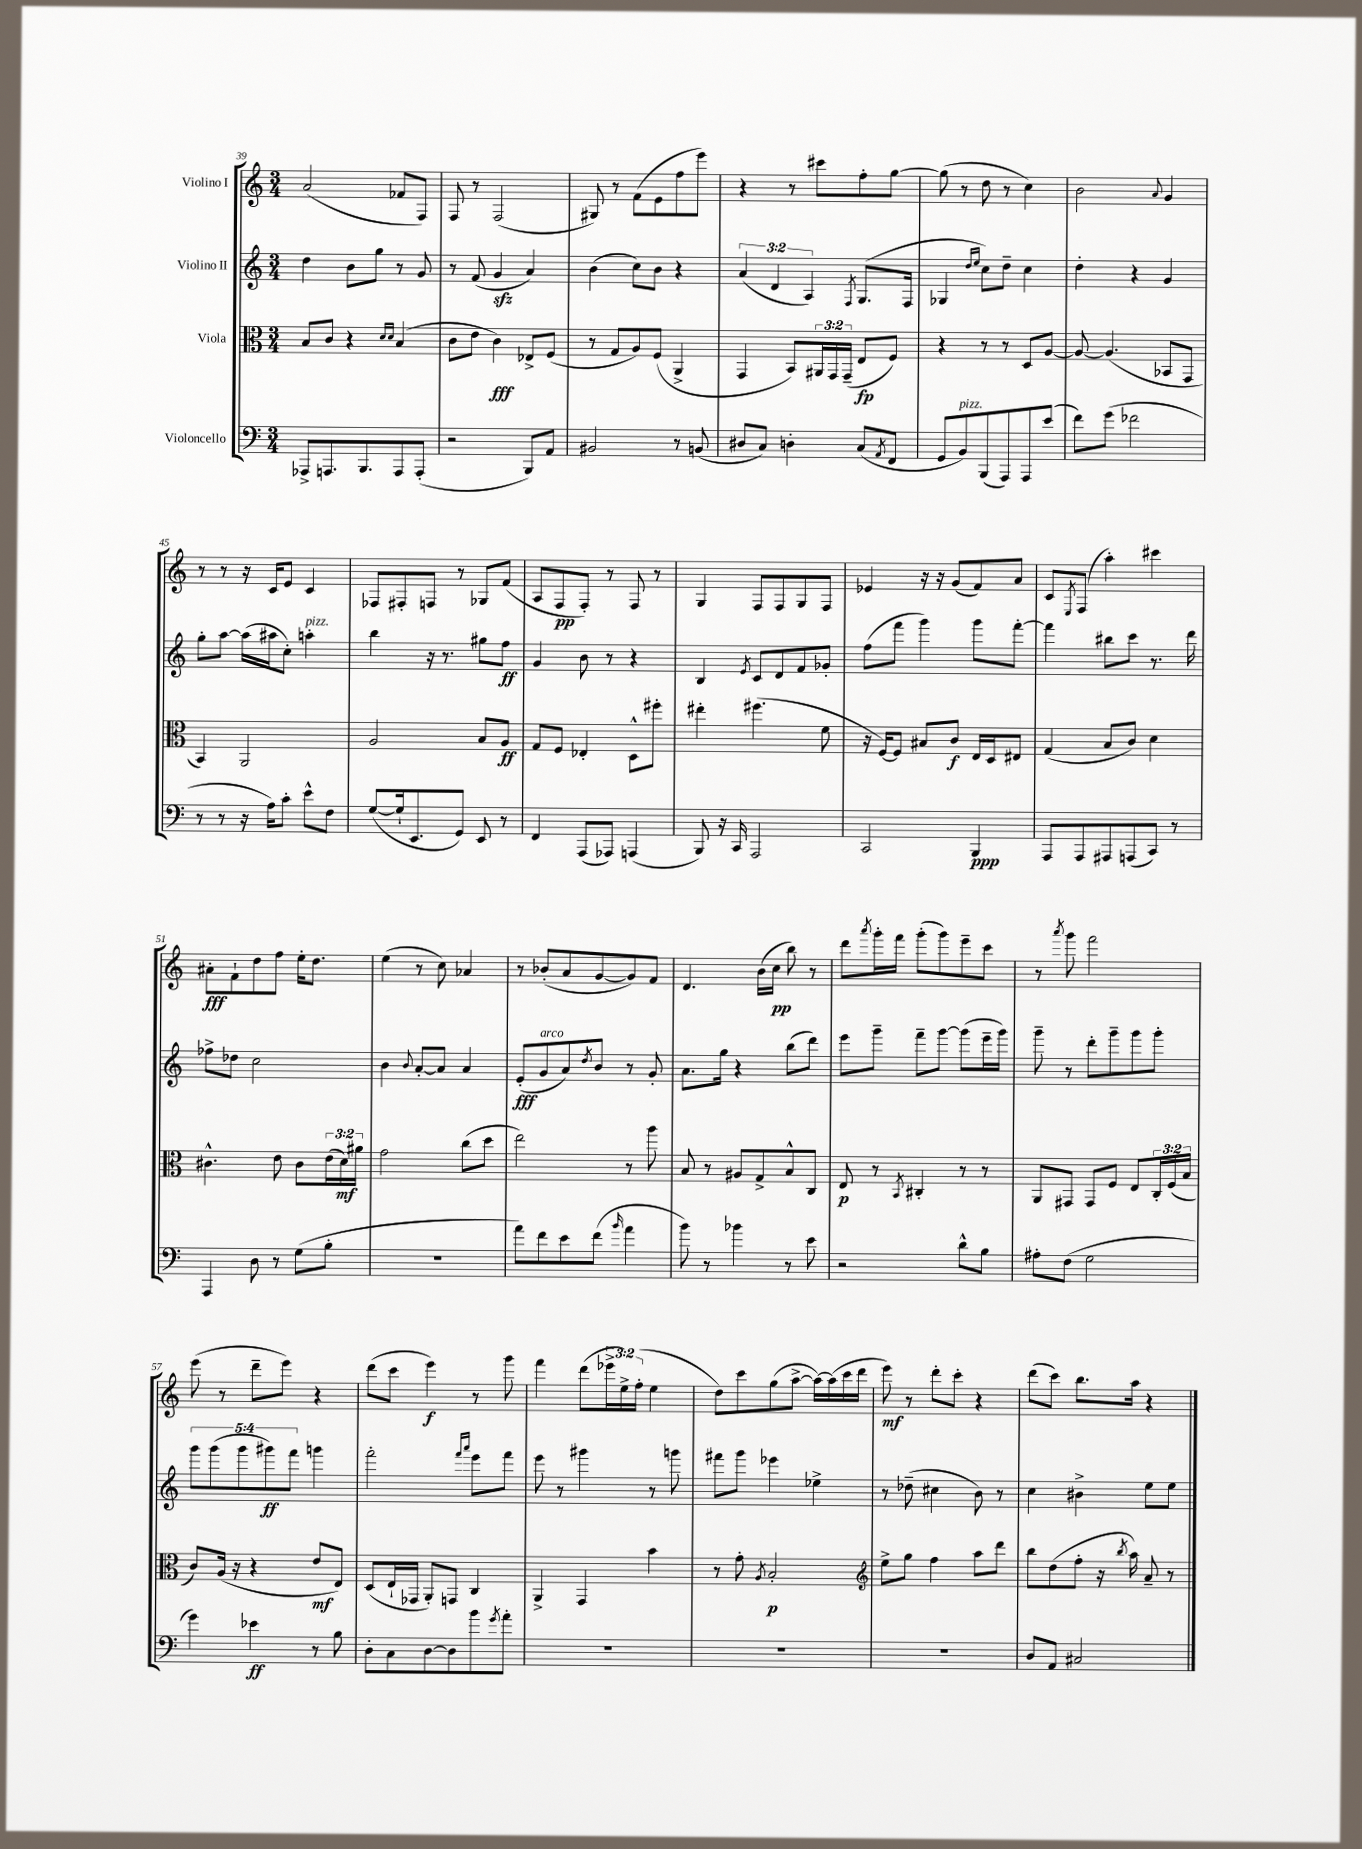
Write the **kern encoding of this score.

**kern	**dynam	**kern	**dynam	**kern	**dynam	**kern	**dynam
*part4	*part4	*part3	*part3	*part2	*part2	*part1	*part1
*staff4	*staff4	*staff3	*staff3	*staff2	*staff2	*staff1	*staff1
*I"Violoncello	*	*I"Viola	*	*I"Violino II	*	*I"Violino I	*
*clefF4	*	*clefC3	*	*clefG2	*	*clefG2	*
*k[]	*	*k[]	*	*k[]	*	*k[]	*
*M3/4	*	*M3/4	*	*M3/4	*	*M3/4	*
=39	=39	=39	=39	=39	=39	=39	=39
8AAA-X^/L	.	8B/L	.	4dd\	.	(2a/	.
8.AAAn/	.	8c/J	.	.	.	.	.
.	.	4r	.	8b\L	.	.	.
8.BBB/	.	.	.	.	.	.	.
.	.	.	.	8gg\J	.	.	.
.	.	16qqd/LL	.	.	.	.	.
.	.	16qqd/JJ	.	.	.	.	.
8AAA/	.	(4B/	.	8r	.	8f-X/L	.
(8AAA'/J	.	.	.	8g/	.	8F/J)	.
=40	=40	=40	=40	=40	=40	=40	=40
2r	.	8c\L	.	8r	.	8F/	.
.	.	8e\J	.	(8f/	.	8r	.
.	.	4c\)	fff	4gzz/	.	(2F/	.
8BBB/L)	.	8E-X^/L	.	4a/)	.	.	.
8AA/J	.	(8F/J	.	.	.	.	.
=41	=41	=41	=41	=41	=41	=41	=41
2BB#X/	.	8r	.	(4b\	.	8G#X/)	.
.	.	8G/L	.	.	.	8r	.
.	.	8A/)	.	8cc\L)	.	(8f\L	.
.	.	(8F/J	.	8b\J	.	8e\	.
8r	.	4AA^/	.	4r	.	8ff\	.
(8BBn/	.	.	.	.	.	8eee\J)	.
=42	=42	=42	=42	=42	=42	=42	=42
8D#X/L	.	4GG/	.	(6a/	.	4r	.
8C/J)	.	.	.	.	.	.	.
.	.	.	.	6d/	.	.	.
4Dn'\	.	8BB/L)	.	.	.	8r	.
.	.	.	.	6A/)	.	.	.
.	.	24AA#X/L	.	.	.	8ccc#X\L	.
.	.	24GG/	.	.	.	.	.
.	.	(24GG~/JJ	.	.	.	.	.
.	.	.	.	8qF/	.	.	.
(8C/L	.	8E/L	fp	(8.G/L	.	8ff'\	.
8qAA/	.	.	.	.	.	.	.
8FF/J	.	8F/J)	.	.	.	[8gg\J	.
.	.	.	.	16F/Jk	.	.	.
=43	=43	=43	=43	=43	=43	=43	=43
8GG/L	.	4r	.	4G-X/	.	(8gg\]	.
!LO:TX:a:i:t=pizz.	!	!	!	!	!	!	!
8BB/)	.	.	.	.	.	8r	.
.	.	.	.	16qqdd/LL	.	.	.
.	.	.	.	16qqee/JJ	.	.	.
(8BBB/	.	8r	.	8cc\L)	.	8dd\	.
8AAA/)	.	8r	.	8dd~\J	.	8r	.
8AAA/	.	8D/L	.	4cc\	.	4cc\)	.
(8e/J	.	[8A/J	.	.	.	.	.
=44	=44	=44	=44	=44	=44	=44	=44
8f\L)	.	8A/_	.	4dd'\	.	2b\	.
(8g\J	.	(4.A/]	.	.	.	.	.
2f-X\	.	.	.	4r	.	.	.
.	.	.	.	.	.	8qqa/	.
.	.	8BB-X/L	.	4g/	.	4g/	.
.	.	8GG/J	.	.	.	.	.
!!LO:LB:g=z
=45	=45	=45	=45	=45	=45	=45	=45
8r	.	4BB/)	.	8gg'\L	.	8r	.
8r	.	.	.	[8aa\J	.	8r	.
16r	.	2AA/	.	(16aa\LL]	.	16r	.
16A\KL)	.	.	.	16aa#X\J	.	16c/KL	.
8c'\J	.	.	.	8cc'\J)	.	8e/J	.
!	!	!	!	!LO:TX:a:i:t=pizz.	!	!	!
8e^^\L	.	.	.	4aan'\	.	4c/	.
8F\J	.	.	.	.	.	.	.
=46	=46	=46	=46	=46	=46	=46	=46
([8G/L	.	2A/	.	4bb\	.	8F-X/L	.
16G`/k]	.	.	.	.	.	8F#X'/	.
8.EE/	.	.	.	.	.	.	.
.	.	.	.	16r	.	8Fn/J	.
.	.	.	.	8.r	.	.	.
8GG/J)	.	.	.	.	.	8r	.
8EE/	.	8B/L	.	8gg#X\L	.	8G-X/L	.
8r	.	8A/J	ff	8ff\J	ff	(8f/J	.
=47	=47	=47	=47	=47	=47	=47	=47
4FF/	.	8G/L	.	4g/	.	8A/L	.
.	.	8F/J	.	.	.	8F/	pp
(8AAA/L	.	4E-X'/	.	8b\	.	8F'/J)	.
8AAA-X/J)	.	.	.	8r	.	8r	.
(4AAAn/	.	8D^^\L	.	4r	.	8F/	.
.	.	8ff#X'\J	.	.	.	8r	.
=48	=48	=48	=48	=48	=48	=48	=48
8BBB/)	.	4ee#X'\	.	4B/	.	4G/	.
16r	.	.	.	.	.	.	.
16CC/	.	.	.	.	.	.	.
.	.	.	.	8qe/	.	.	.
2AAA/	.	(4.ff#X\	.	8c/L	.	8F/L	.
.	.	.	.	8d/	.	8F/	.
.	.	.	.	8f/	.	8G/	.
.	.	8f\	.	8g-X'/J	.	8F/J	.
=49	=49	=49	=49	=49	=49	=49	=49
2CC/	.	16r	.	(8ff\L	.	4e-X/	.
.	.	[16F/KL)	.	.	.	.	.
.	.	8F/J]	.	8fff\J	.	.	.
.	.	8B#X/L	.	4ggg\)	.	16r	.
.	.	.	.	.	.	16r	.
.	.	8c/J	f	.	.	(8g/L	.
4BBB/	ppp	16E/LL	.	8ggg\L	.	8f/)	.
.	.	16D/J	.	.	.	.	.
.	.	8E#X/J	.	[8fff'\J	.	8a/J	.
=50	=50	=50	=50	=50	=50	=50	=50
8AAA/L	.	(4G/	.	4fff\]	.	8c/L	.
.	.	.	.	.	.	8qE/	.
8AAA/	.	.	.	.	.	(8F/J	.
8AAA#X/	.	8B/L	.	8bb#X\L	.	4aa'\)	.
(8AAAn/	.	8c/J)	.	8ccc\J	.	.	.
8CC/J)	.	4d\	.	8.r	.	4ccc#X\	.
8r	.	.	.	.	.	.	.
.	.	.	.	16ddd\	.	.	.
!!LO:LB:g=z
=51	=51	=51	=51	=51	=51	=51	=51
4AAA/	.	4.c#X^^\	.	8ff-X^\L	.	8a#X'\L	fff
.	.	.	.	8dd-X\J	.	8f`\	.
8D\	.	.	.	2cc\	.	8dd\	.
8r	.	8e\	.	.	.	8ff\J	.
(8G\L	.	8c#\L	.	.	.	16ee'\KL	.
.	.	.	.	.	.	8.dd\J	.
8B'\J	.	(24e\L	.	.	.	.	.
.	.	24d\)	mf	.	.	.	.
.	.	24a#X\JJ	.	.	.	.	.
=52	=52	=52	=52	=52	=52	=52	=52
2.r	.	2g\	.	4b\	.	(4ee\	.
.	.	.	.	8qqb/	.	.	.
.	.	.	.	[8a'/L	.	8r	.
.	.	.	.	8a/J]	.	8cc\)	.
.	.	(8cc\L	.	4a/	.	4a-X/	.
.	.	8dd\J	.	.	.	.	.
=53	=53	=53	=53	=53	=53	=53	=53
8a\L)	.	2ee\)	.	(8e'/L	fff	8r	.
!	!	!	!	!LO:TX:a:i:t=arco	!	!	!
8f\	.	.	.	8g/	.	(8b-X'/L	.
8e\	.	.	.	8a/)	.	8a/	.
.	.	.	.	8qdd/	.	.	.
(8f\J	.	.	.	8b/J	.	[8g/	.
16qqb/	.	.	.	.	.	.	.
4a\	.	8r	.	8r	.	8g/])	.
.	.	8aa\	.	8g'/	.	8f/J	.
=54	=54	=54	=54	=54	=54	=54	=54
8b\)	.	8B/	.	8.a\L	.	4.d/	.
8r	.	8r	.	.	.	.	.
.	.	.	.	16gg\Jk	.	.	.
4b-X\	.	8A#X/L	.	4r	.	.	.
.	.	8G^/	.	.	.	(16b\LL	.
.	.	.	.	.	.	16cc\JJ	pp
8r	.	8B^^/	.	(8bb\L	.	8bb\)	.
8e\	.	8C/J	.	8ddd\J)	.	8r	.
=55	=55	=55	=55	=55	=55	=55	=55
2r	.	8E/	p	8eee\L	.	8ddd\L	.
.	.	.	.	.	.	8qaaa/	.
.	.	8r	.	8ggg~\J	.	16ggg'\L	.
.	.	.	.	.	.	16fff\JJ	.
.	.	8qBB/	.	.	.	.	.
.	.	4C#X'/	.	8fff~\L	.	(8ggg'\L	.
.	.	.	.	[8ggg\J	.	8ggg\)	.
8d^^\L	.	8r	.	(8ggg\L]	.	8eee~\	.
8B\J	.	8r	.	16eee~\L	.	8ccc\J	.
.	.	.	.	16ggg\JJ)	.	.	.
=56	=56	=56	=56	=56	=56	=56	=56
8A#X'\L	.	8AA/L	.	8ggg~\	.	8r	.
.	.	.	.	.	.	8qaaa/	.
(8F\J	.	8GG#X/J	.	8r	.	8ggg\	.
2G\	.	8GG#/L	.	8ddd'\L	.	2fff\	.
.	.	8F/J	.	8ggg~\	.	.	.
.	.	8E/L	.	8ggg\	.	.	.
.	.	24C'/L	.	8ggg'\J	.	.	.
.	.	(24F/	.	.	.	.	.
.	.	24B/JJ	.	.	.	.	.
!!LO:LB:g=z
=57	=57	=57	=57	=57	=57	=57	=57
4g\)	.	8c/L)	.	10ggg\L	.	(8eee\	.
.	.	.	.	(10ggg\	.	.	.
.	.	(16A/Jk	.	.	.	8r	.
.	.	16r	.	.	.	.	.
.	.	.	.	10ggg\	.	.	.
4e-X\	ff	4r	.	.	.	8ddd~\L	.
.	.	.	.	10ggg#X\)	ff	.	.
.	.	.	.	.	.	8eee\J)	.
.	.	.	.	10fff\J	.	.	.
8r	.	8e/L	mf	4gggn\	.	4r	.
8B\	.	8E/J)	.	.	.	.	.
=58	=58	=58	=58	=58	=58	=58	=58
8D'\L	.	(8D/L	.	2fff'\	.	(8ddd\L	.
8C\	.	16E`/L	.	.	.	8ccc\J	.
.	.	16GG-X/JJ	.	.	.	.	.
[8D\	.	8AA'/L)	.	.	.	4eee\)	f
8D\]	.	8GGn/J	.	.	.	.	.
.	.	.	.	16qqfff/LL	.	.	.
.	.	.	.	16qqaaa/JJ	.	.	.
8b\	.	4C/	.	8eee\L	.	8r	.
8qg/	.	.	.	.	.	.	.
8a'\J	.	.	.	8fff\J	.	8ggg\	.
=59	=59	=59	=59	=59	=59	=59	=59
2.r	.	4AA^/	.	8eee\	.	4fff\	.
.	.	.	.	8r	.	.	.
.	.	4GG/	.	4ggg#X\	.	(8ddd\L	.
.	.	.	.	.	.	24eee-X^\L	.
.	.	.	.	.	.	24ee^\)	.
.	.	.	.	.	.	(24ff'\JJ	.
.	.	4b\	.	8r	.	4ee\	.
.	.	.	.	8gggn\	.	.	.
=60	=60	=60	=60	=60	=60	=60	=60
2.r	.	8r	.	8fff#X\L	.	8dd\L)	.
.	.	8g'\	.	8ggg\J	.	8ccc\	.
.	.	8qA/	.	.	.	.	.
.	.	2B'/	p	4eee-X\	.	(8gg\	.
.	.	.	.	.	.	[8aa^\J	.
.	.	.	.	4ee-X^\	.	16aa\LL_)	.
.	.	.	.	.	.	(16aa\]	.
.	.	.	.	.	.	16ccc\	.
.	.	.	.	.	.	16ddd\JJ	.
=61	=61	=61	=61	=61	=61	=61	=61
*	*	*clefG2	*	*	*	*	*
2.r	.	8ee^\L	.	8r	.	8eee\)	mf
.	.	8gg\J	.	(8dd-X~\	.	8r	.
.	.	4ff\	.	4cc#X\	.	8ddd'\L	.
.	.	.	.	.	.	8ccc'\J	.
.	.	8aa\L	.	8b\)	.	4r	.
.	.	8ddd\J	.	8r	.	.	.
=62	=62	=62	=62	=62	=62	=62	=62
8D/L	.	8bb\L	.	4cc\	.	(8ddd\L	.
8AA/J	.	(8dd\	.	.	.	8ccc\J)	.
2C#X/	.	8ff'\J	.	4b#X^\	.	8.bb\L	.
.	.	16r	.	.	.	.	.
.	.	8qbb/	.	.	.	.	.
.	.	16aa\)	.	.	.	16aa\Jk	.
.	.	8a~/	.	8ee\L	.	4r	.
.	.	8r	.	8ee\J	.	.	.
==	==	==	==	==	==	==	==
*-	*-	*-	*-	*-	*-	*-	*-
